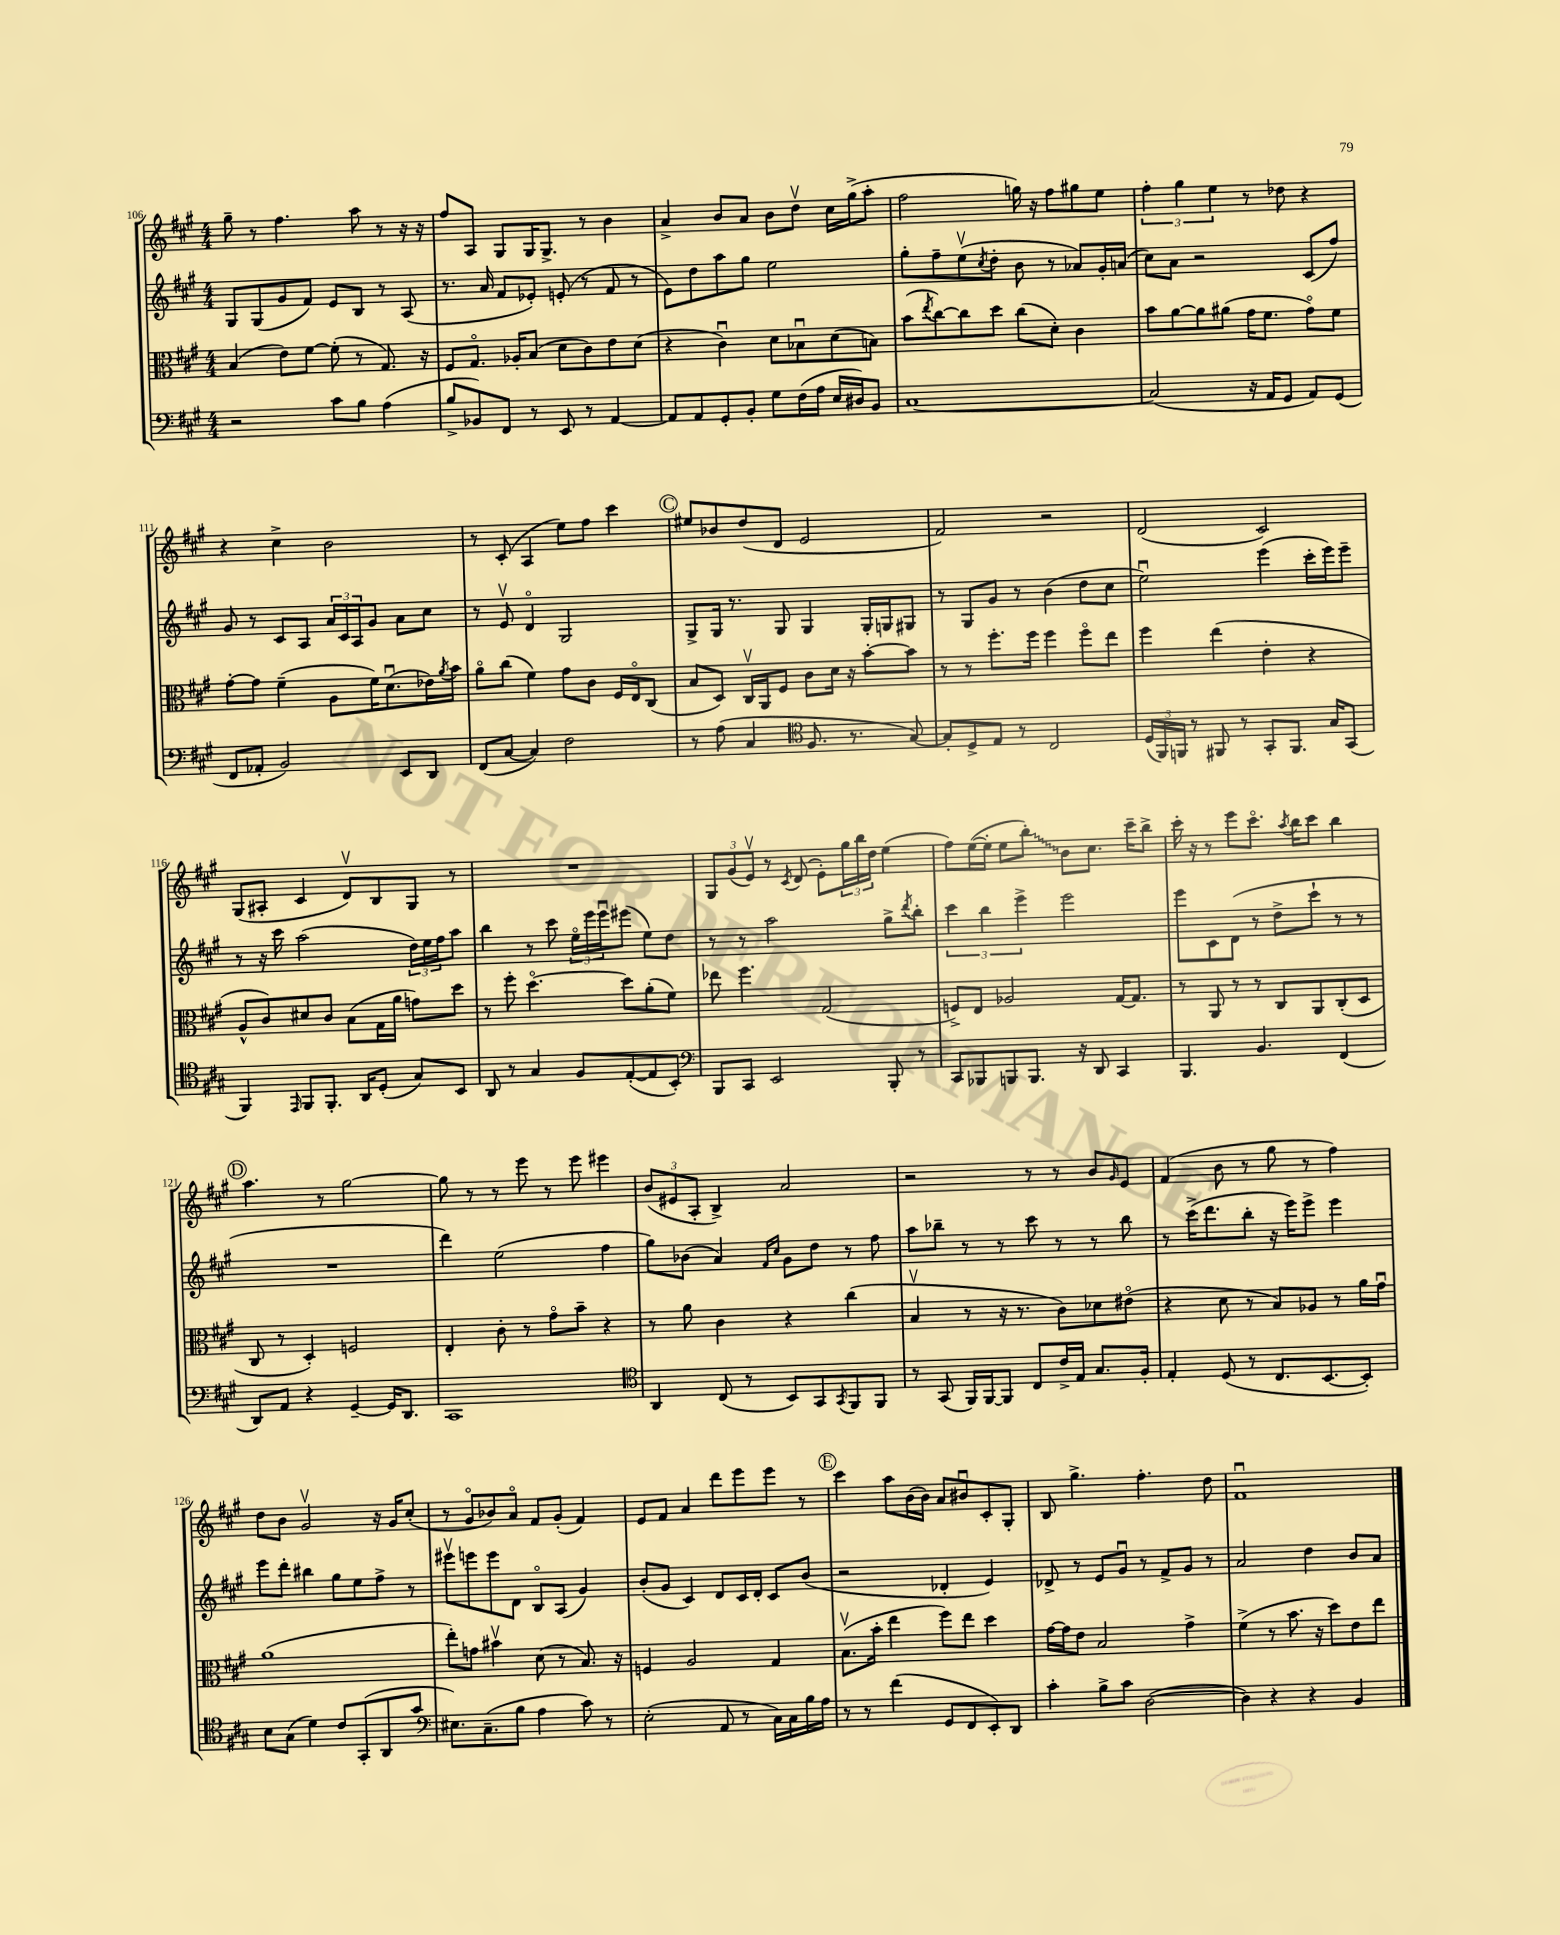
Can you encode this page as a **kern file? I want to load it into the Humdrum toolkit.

**kern	**kern	**kern	**kern
*staff4	*staff3	*staff2	*staff1
*clefF4	*clefC3	*clefG2	*clefG2
*k[f#c#g#]	*k[f#c#g#]	*k[f#c#g#]	*k[f#c#g#]
*M4/4	*M4/4	*M4/4	*M4/4
2r	(4B	8G#	8gg#~
.	.	(8G#	8r
.	8e)	8g#	4.ff#
.	[8f#	8f#)	.
8c#	(8f#']	8e	.
8B	8r	8B	8aa
(4A	8.G#)	8r	8r
.	.	(8A	16r
.	16r	.	16r
=	=	=	=
8B^	8F#	8.r	8ff#
8BB-)	8.G#o	.	8A
.	.	16a	.
8FF#	.	8f#	8G#
.	16A-'	.	.
8r	(8B	8e-')	16G#
.	.	.	8.G#^
8EE	8d	(8e'	.
8r	8c#)	8r	8r
[4AA	8e	8f#	4b
.	(8d	8r	.
=	=	=	=
8AA]	4r	8e)	4a^
8AA	.	8dd	.
8GG#'	4c#u)	8aa	8b
8BB'	.	8gg#	8a
8G#	8d	2ee	8b
(16F#	8B-u	.	8ddv
16A	.	.	.
16E	(8d	.	16cc#
16D#)	.	.	(16gg#^
8BB	8B)	.	8aa'
=	=	=	=
[1C#	(8b	8gg#'	2ff#
.	8qee	.	.
.	[8cc#)	8ff#~	.
.	8cc#]	(8eev	.
.	.	8qcc#	.
.	8dd	8dd'	.
.	(8cc#	8b	16gg)
.	.	.	16r
.	8d')	8r	8ff#
.	4c#	8a-)	8gg#
.	.	16g#'	8ee
.	.	(16a	.
=	=	=	=
(2C#]	8b	8cc#)	6ff#'
.	[8a	8a	.
.	.	.	6gg#
.	8a]	2r	.
.	.	.	6ee
.	(8a#	.	.
16r	16g#	.	8r
16AA	8.f#	.	.
8GG#	.	.	8dd-
8AA)	8g#o)	(8c#	4r
(8GG#	8f#	8ff#)	.
=	=	=	=
8FF#	[8g#'	8g#	4r
8AA-'	8g#]	8r	.
2BB)	(4f#~	8c#	4cc#^
.	.	8A	.
.	8A	24a	2b
.	.	24c#	.
.	.	24A	.
.	16f#)	8g#	.
.	(8.du	.	.
8EE	.	8a	.
8DD	16e-)	8cc#	.
.	8qa	.	.
.	16b	.	.
=	=	=	=
(8FF#	8ao	8r	8r
[8C#	(8cc#	8ev	(8c#'
4C#])	4f#)	4do	4A
2F#	8g#	2G#	8ee)
.	8c#	.	8ff#
.	16F#	.	4ccc#
.	16Eo	.	.
.	(8C#	.	.
=	=	=	=
8r	8B	8G#^	8ee#
(8A	8D)	16G#	8b-
.	.	8.r	.
4C#	16C#v	.	(8dd
.	16AA	.	.
.	8F#	8G#	8d
*clefC4	*	*	*
8.F#	8c#	4G#	2e
.	16d	.	.
8.r	16r	.	.
.	[8b'	16G#'	.
.	.	16G	.
[8G#)	8b]	8G#	.
=	=	=	=
8G#']	8r	8r	2f#)
8D^	8r	8G#	.
8E	8.ff#'	8g#	.
8r	.	8r	.
.	16ff#	.	.
2C#	4ff#	(4b	2r
.	8ff#o	8dd	.
.	8ee	8cc#	.
=	=	=	=
(24D	4ff#	2eeu)	(2d
24FF#)	.	.	.
24FF	.	.	.
8r	.	.	.
8FF#	(4ee	.	.
8r	.	.	.
8GG#'	4e'	(4eee	2c#)
8.FF#	.	.	.
.	4r	16ccc#'	.
16G#	.	16eee)	.
(8GG#	.	8eee~	.
=	=	=	=
4FF#)	8A^^	8r	(8G#
.	8c#)	16r	8A#'
.	.	16ccc#	.
16qqEE	.	.	.
8FF#	8d#	(2aa	4c#
8.FF#'	8c#	.	.
.	(8B	.	8dv)
16AA	.	.	.
(8D'	16G#	.	8B
.	16a	.	.
8G#)	8g)	24dd)	8G#
.	.	24ee	.
.	.	24ff#	.
8BB	8dd	8aa	8r
=	=	=	=
8AA	8r	4bb	1r
8r	8ff#'	.	.
4G#	[4.ddo	8r	.
.	.	8ccc#	.
8F#	.	24eeo	.
.	.	24eee	.
.	.	24eeeu	.
([8E'	8dd]	(8eee#	.
8E]	(8a'	8ee)	.
8BB')	8f#)	8dd	.
=	=	=	=
*clefF4	*	*	*
8BBB	8ee-	8r	12G#
.	.	.	(12g#
8CC#	4.ff#	8r	.
.	.	.	12ev)
2EE	.	2aa	8r
.	.	.	8qc#
.	.	.	(8d
.	(2G#	.	8e')
.	.	.	24gg#
.	.	.	24bb
.	.	.	24dd
8BBB'	.	8gg#^	(4ee
.	.	8qddd	.
8r	.	8bb'	.
=	=	=	=
8CC#	8F^)	6ccc#	8ff#)
8BBB-	8E	.	([16ee
.	.	6bb	.
.	.	.	16ee']
8BBB	2A-	.	8ee
.	.	6eee^	.
8.BBB	.	.	8bb')
.	.	2eee	8b
16r	.	.	.
8DD	.	.	8.cc#
4CC#	[16G#	.	.
.	8.G#]	.	16ccc#~
.	.	.	8bb^
=	=	=	=
4.BBB	8r	8eee	16ccc#'
.	.	.	16r
.	8AA	8c#	8r
.	8r	(8d	8eee
4.BB	8r	8r	8.ccc#o
.	8C#	8dd^	.
.	.	.	8qaa
.	.	.	16bb
.	8AA	8ccc#`	8ccc#
(4FF#	(8C#'	8r	4bb
.	8D	8r	.
=	=	=	=
8DD)	8C#	1r	4.aa
8AA	8r	.	.
4r	4D')	.	.
.	.	.	8r
[4GG#~	2F	.	[2gg#
16GG#]	.	.	.
8.DD	.	.	.
=	=	=	=
1CC#	4E'	4ddd)	8gg#]
.	.	.	8r
.	8c#'	(2ee	8r
.	8r	.	8eee
.	8g#o	.	8r
.	8b~	.	8eee
.	4r	4ff#	4eee#
=	=	=	=
*clefC4	*	*	*
4AA	8r	8gg#)	(12b
.	.	.	12e#
.	8a	(8b-	.
.	.	.	12A'
(8C#	4c#	4a)	4B^)
8r	.	.	.
.	.	16qqf#	.
.	.	16qqcc#	.
8BB)	4r	8g#	2a
8GG#	.	8dd	.
8qGG#	.	.	.
8FF#	(4cc#	8r	.
8FF#	.	8ff#	.
=	=	=	=
8r	4Bv	8aa	2r
(8GG#	.	8bb-~	.
16FF#)	8r	8r	.
[16FF#	.	.	.
8FF#]	16r	8r	.
.	8.r	.	.
8C#	.	8ccc#	8r
16c#^	8c#)	8r	8r
16E	.	.	.
8.G#	8d-	8r	8b
.	.	.	16qqg#
.	(8e#o	8bb-	8e
16F#'	.	.	.
=	=	=	=
4E'	4r	8r	(4f#
.	.	(16ccc#^	.
.	.	8.ddd	.
(8D	8d	.	8b
8r	8r	8bb'	8r
8.C#	8B)	16r	8gg#
.	.	16eee)	.
.	8A-	8eee^	8r
[8.BB	.	.	.
.	8r	4eee	4ff#)
8BB'])	16a	.	.
.	16g#u	.	.
=	=	=	=
8B	(1a	8eee	8dd
(8G#	.	8ddd'	8b
4d)	.	4bb#	2g#v
8c#	.	8gg#	.
(8GG#'	.	8ee	.
8AA	.	8ff#^	16r
.	.	.	16g#
8g#	.	8r	(8cc#'
=	=	=	=
*clefF4	*	*	*
8.E#)	8ee')	8eee#v	8r
.	8g	8eee	8g#o
(8.C#~	.	.	.
.	4b#v	8eee	8b-)
8B	.	8d	8ao
4A	(8d	8Bo	8f#
.	8r	(8A	(8g#'
8c#)	8.B)	4g#)	4f#)
8r	.	.	.
.	16r	.	.
=	=	=	=
(2E'	4F	(8b'	8e
.	.	8g#	8f#
.	2A	4c#)	4a
8AA	.	8d	8ddd
8r	.	16c#	8eee
.	.	16d'	.
16C#)	4G#	8c#	8eee
16C#	.	.	.
16B	.	(8b	8r
16A	.	.	.
=	=	=	=
8r	(8.Bv	2r	4ccc#
8r	.	.	.
.	16b'	.	.
(4f#	4ee	.	8aa
.	.	.	(16b
.	.	.	16b)
8GG#	8ff#)	4d-'	8a
8FF#	8ee	.	8b#u
8EE')	4dd	4e)	8c#'
8DD	.	.	8G#'
=	=	=	=
4c#'	[16g#	8d-^	8B
.	16g#]	.	.
.	8e	8r	4.gg#^
8B^	2B	8e	.
8c#	.	8g#u	.
([2D	.	8r	4.ff#'
.	.	8f#^	.
.	4g#^	8g#	.
.	.	8r	8dd
=	=	=	=
4D])	(4f#^	2a	1f#u
4r	8r	.	.
.	8.b	.	.
4r	.	4dd	.
.	16r	.	.
.	8dd)	.	.
4BB	8e	8b	.
.	8ee	8a	.
==	==	==	==
*-	*-	*-	*-
